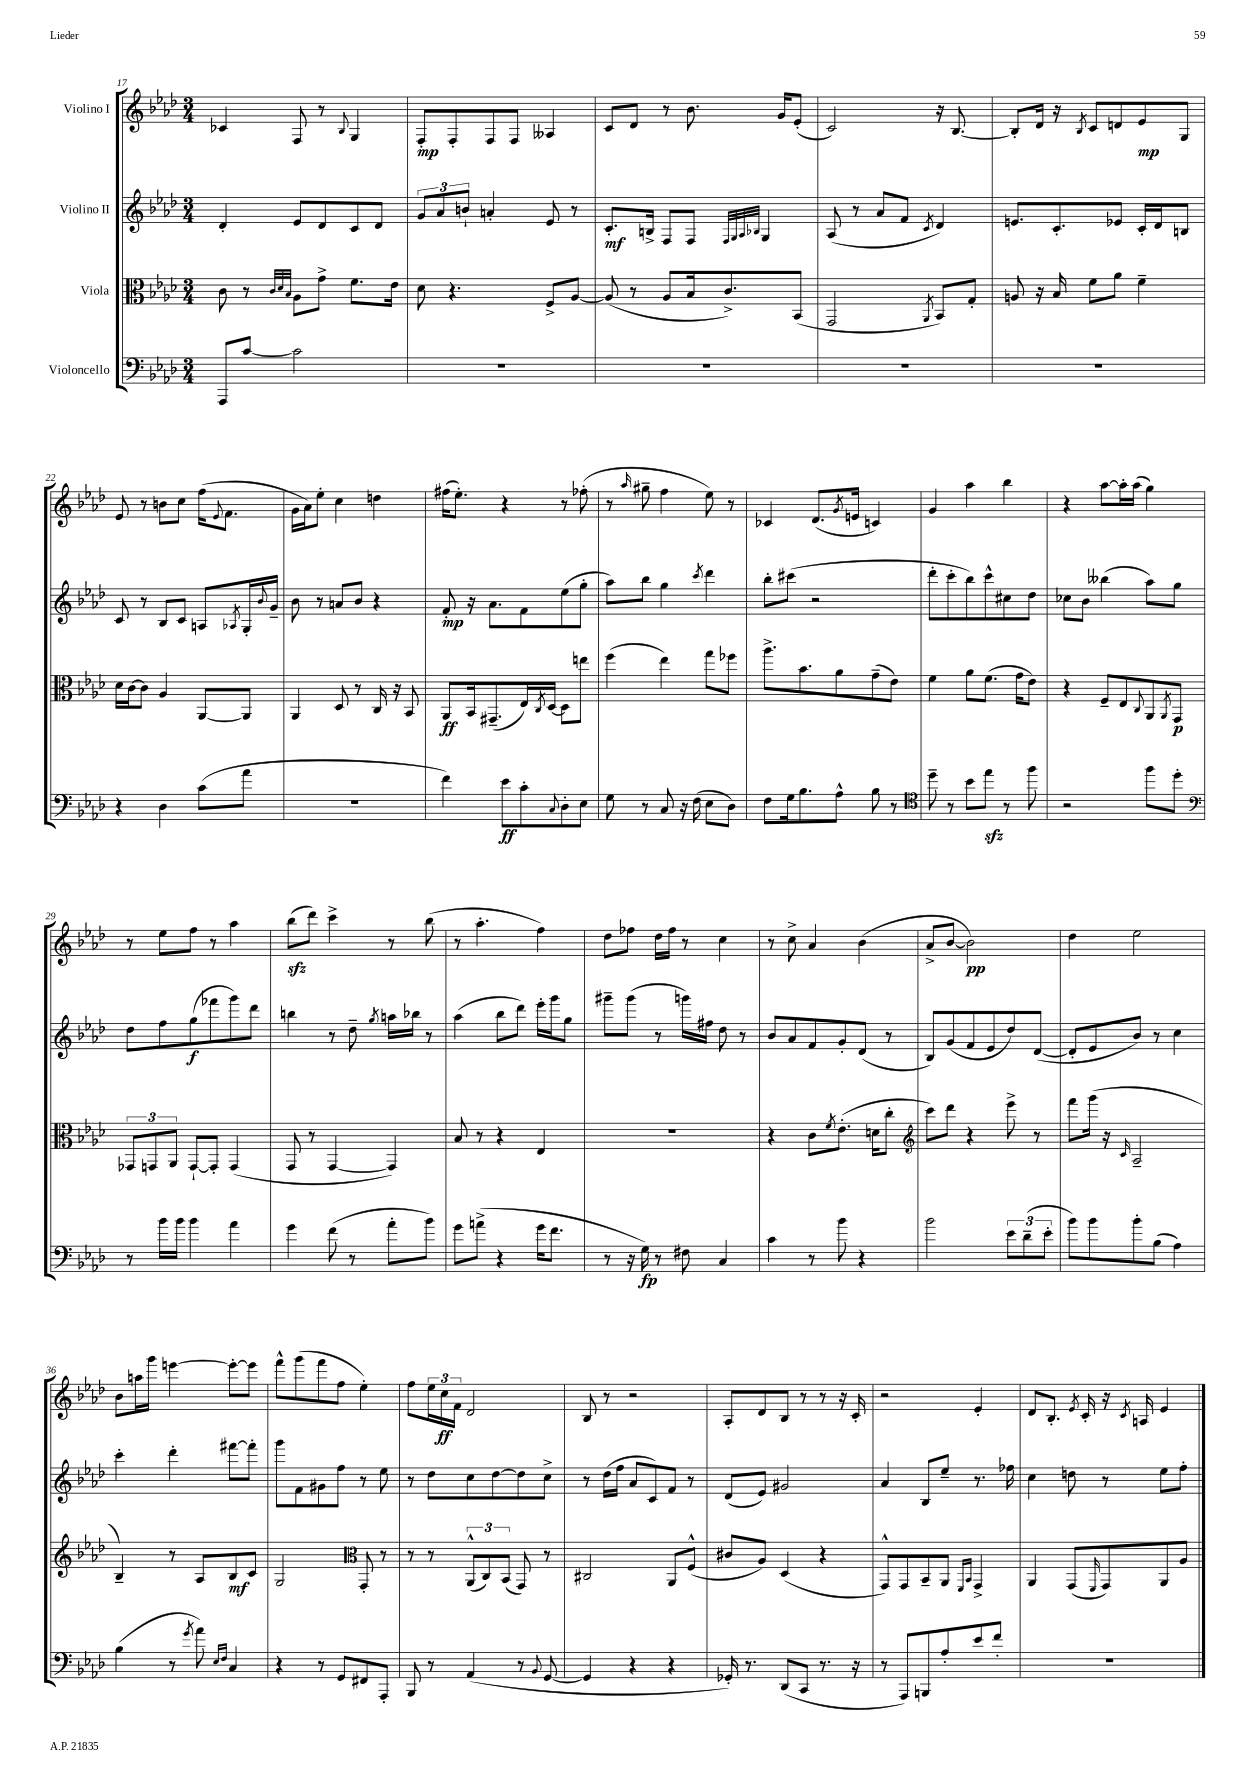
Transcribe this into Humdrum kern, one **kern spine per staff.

**kern	**kern	**kern	**kern
*staff4	*staff3	*staff2	*staff1
*clefF4	*clefC3	*clefG2	*clefG2
*k[b-e-a-d-]	*k[b-e-a-d-]	*k[b-e-a-d-]	*k[b-e-a-d-]
*M3/4	*M3/4	*M3/4	*M3/4
8AAA-	8c	4d-'	4c-
[8c	8r	.	.
.	32qqc	.	.
.	32qqd-	.	.
.	32qqB-	.	.
2c]	8A-	8e-	8F
.	8g^	8d-	8r
.	.	.	8qqB-
.	8.f	8c	4G
.	.	8d-	.
.	16e-	.	.
=	=	=	=
2.r	8d-	12g	8F'
.	.	12a-	.
.	4.r	.	8F'
.	.	12b`	.
.	.	4a'	8F
.	.	.	8F
.	8F^	8e-	4A--
.	[8A-	8r	.
=	=	=	=
2.r	(8A-]	8.c'	8c
.	8r	.	8d-
.	.	16B^	.
.	8A-	8F	8r
.	16B-	8F	8.b-
.	8.c^)	.	.
.	.	32qqF	.
.	.	32qqG	.
.	.	32qqA-	.
.	.	32qqB-	.
.	.	4G	.
.	.	.	16g
.	(8BB-	.	(8e-'
=	=	=	=
2.r	2GG	(8A-	2c)
.	.	8r	.
.	.	8a-	.
.	.	8f	.
.	8qAA-	8qc	.
.	8BB-)	4d-)	16r
.	.	.	[8.B-
.	8G'	.	.
=	=	=	=
2.r	8A	8.e	8B-']
.	16r	.	16d-
.	16B-	8.c'	16r
.	.	.	8qB-
.	8f	.	8c
.	8a-	8e-	8d
.	4f~	16c'	8e-
.	.	16d-	.
.	.	8B	8G
=	=	=	=
4r	16d-	8c	8e-
.	[16c	.	.
.	8c]	8r	8r
4D-	4A-	8B-	8b
.	.	8c	8cc
(8c	[8AA-	8A	(16ff
.	.	.	8qqe-
.	.	.	8.f
.	.	8qA-	.
8a-	8AA-]	16G'	.
.	.	8qqb-	.
.	.	16g~	.
=	=	=	=
2.r	4AA-	8b-	16g
.	.	.	16a-)
.	.	8r	8ee-'
.	8D-	8a	4cc
.	8r	8b-	.
.	16C	4r	4dd
.	16r	.	.
.	8BB-	.	.
=	=	=	=
4f)	8AA-	8f'	(16ff#
.	.	.	8.ee-')
.	16BB-	16r	.
.	(8.GG#~	8.a-	.
8e-	.	.	4r
8c'	16E-)	8f	.
.	8qC	.	.
.	[16D-	.	.
8qqC	.	.	.
8D-'	8D-]	(8ee-	8r
8E-	8ee	8gg'	(8ff-'
=	=	=	=
8G	(4ff	8aa-)	8r
.	.	.	16qqaa-
8r	.	8bb-	8gg#~
8C	4ee-)	4gg	4ff
16r	.	.	.
(16F	.	.	.
.	.	8qccc	.
8E-	8gg	4ddd-	8ee-)
8D-)	8ff-	.	8r
=	=	=	=
8F	8.aa-^	8bb-'	4c-
16G	.	(8ccc#	.
8.B-	8.b-	.	.
.	.	2r	(8.d-
8A-^^	8a-	.	.
.	.	.	8qg
.	.	.	16e
8B-	(8g~	.	4c)
8r	8e-)	.	.
=	=	=	=
*clefC4	*	*	*
8dd-~	4f	8ddd-'	4g
8r	.	8ccc'	.
8b-	8a-	8bb-)	4aa-
8ee-	(8.f	8ccc^^	.
8r	.	8cc#	4bb-
.	16g	.	.
8ff	8e-)	8dd-	.
=	=	=	=
2r	4r	8cc-	4r
.	.	8b-	.
.	8F~	(4bb--	[8aa-
.	8E-	.	16aa-']
.	.	.	(16aa-
.	8qqC	.	.
8ff	8AA-	8aa-)	4gg)
.	8qAA-	.	.
8dd-'	8GG	8gg	.
=	=	=	=
*clefF4	*	*	*
8r	12GG-	8dd-	8r
.	12GG	.	.
16b-	.	8ff	8ee-
.	12AA-	.	.
16b-	.	.	.
4b-	[8GG`	(8gg	8ff
.	8GG']	8fff-	8r
4a-	(4GG	8ggg)	4aa-
.	.	8ddd-	.
=	=	=	=
4g	8GG	4bb	(8bb-
.	8r	.	8ddd-)
(8f	[4GG	8r	4ccc^
8r	.	8dd-~	.
.	.	8qgg	.
8a-'	4GG])	16aa	8r
.	.	16bb-	.
8b-)	.	8r	(8bb-
=	=	=	=
8g	8B-	(4aa-	8r
(8a^	8r	.	4.aa-'
4r	4r	8bb-	.
.	.	8ddd-)	.
16g	4E-	16eee-'	4ff)
8.f	.	16ggg	.
.	.	8gg	.
=	=	=	=
8r	2.r	8ggg#~	8dd-
16r	.	(8ggg#	8ff-
16G)	.	.	.
8r	.	8r	16dd-
.	.	.	16ff-
8F#	.	16ggg)	8r
.	.	16ff#	.
4C	.	8dd-	4cc
.	.	8r	.
=	=	=	=
4c	4r	8b-	8r
.	.	8a-	8cc^
8r	8c	8f	4a-
.	8qf	.	.
8b-	(8.e-'	8g'	.
4r	.	(8d-	(4b-
.	16d	.	.
.	8cc'	8r	.
=	=	=	=
*	*clefG2	*	*
2b-	8ccc)	8B-)	8a-^
.	8ddd-	(8g	[8b-
.	4r	8f	2b-])
.	.	8e-	.
12e-	8eee-^	8dd-)	.
(12d-~	.	.	.
.	8r	([8d-	.
12e-'	.	.	.
=	=	=	=
8b-)	8fff	8d-']	4dd-
8b-	(16ggg	8e-	.
.	16r	.	.
.	16qqc	.	.
8b-'	2A-~	8b-)	2ee-
(8B-	.	8r	.
4A-)	.	4cc	.
=	=	=	=
(4B-	4B-~)	4ccc'	8b-
.	.	.	16aa
.	.	.	16ggg
8r	8r	4ddd-'	[4eee
8qg	.	.	.
8a-)	8A-	.	.
16qqE-	.	.	.
16qqF	.	.	.
4C	8B-	[8fff#	8eee'_
.	8c	8fff#']	8eee]
=	=	=	=
4r	2G	8ggg	8fff^^
.	.	8f	(8ggg
8r	.	8g#	8fff
8GG	.	8ff	8ff
*	*clefC3	*	*
8FF#	8GG'	8r	4ee-')
8AAA-'	8r	8ee-	.
=	=	=	=
8BBB-	8r	8r	8ff
8r	8r	8dd-	24ee-
.	.	.	24cc
.	.	.	24f
(4AA-	(12AA-^^	8cc	2d-
.	12C)	.	.
.	.	[8dd-	.
.	(12BB-	.	.
8r	8GG)	8dd-]	.
8qqBB-	.	.	.
[8GG	8r	8cc^	.
=	=	=	=
4GG]	2C#	8r	8B-
.	.	(16dd-	8r
.	.	16ff	.
4r	.	8a-	2r
.	.	8c)	.
4r	8AA-	8f	.
.	(8F^^	8r	.
=	=	=	=
16GG-')	8c#	(8d-	8A-'
8.r	.	.	.
.	8A-)	8e-)	8d-
(8DD-	(4D-	2g#	8B-
8CC	.	.	8r
8.r	4r	.	8r
.	.	.	16r
16r	.	.	16c'
=	=	=	=
8r	8GG^^)	4a-	2r
8AAA-)	8GG	.	.
8BBB	8BB-~	8B-	.
8A-'	8AA-	8ee-~	.
.	16qqFF	.	.
.	16qqBB-	.	.
8e-	4GG^	8.r	4e-'
8f'	.	.	.
.	.	16ff-	.
=	=	=	=
2.r	4AA-	4cc	8d-
.	.	.	8.B-'
.	(8GG	8dd	.
.	.	.	8qe-
.	.	.	16c'
.	16qqFF	.	.
.	8GG)	8r	16r
.	.	.	8qc
.	.	.	16A
.	8AA-	8ee-	4e-
.	8A-	8ff'	.
==	==	==	==
*-	*-	*-	*-
